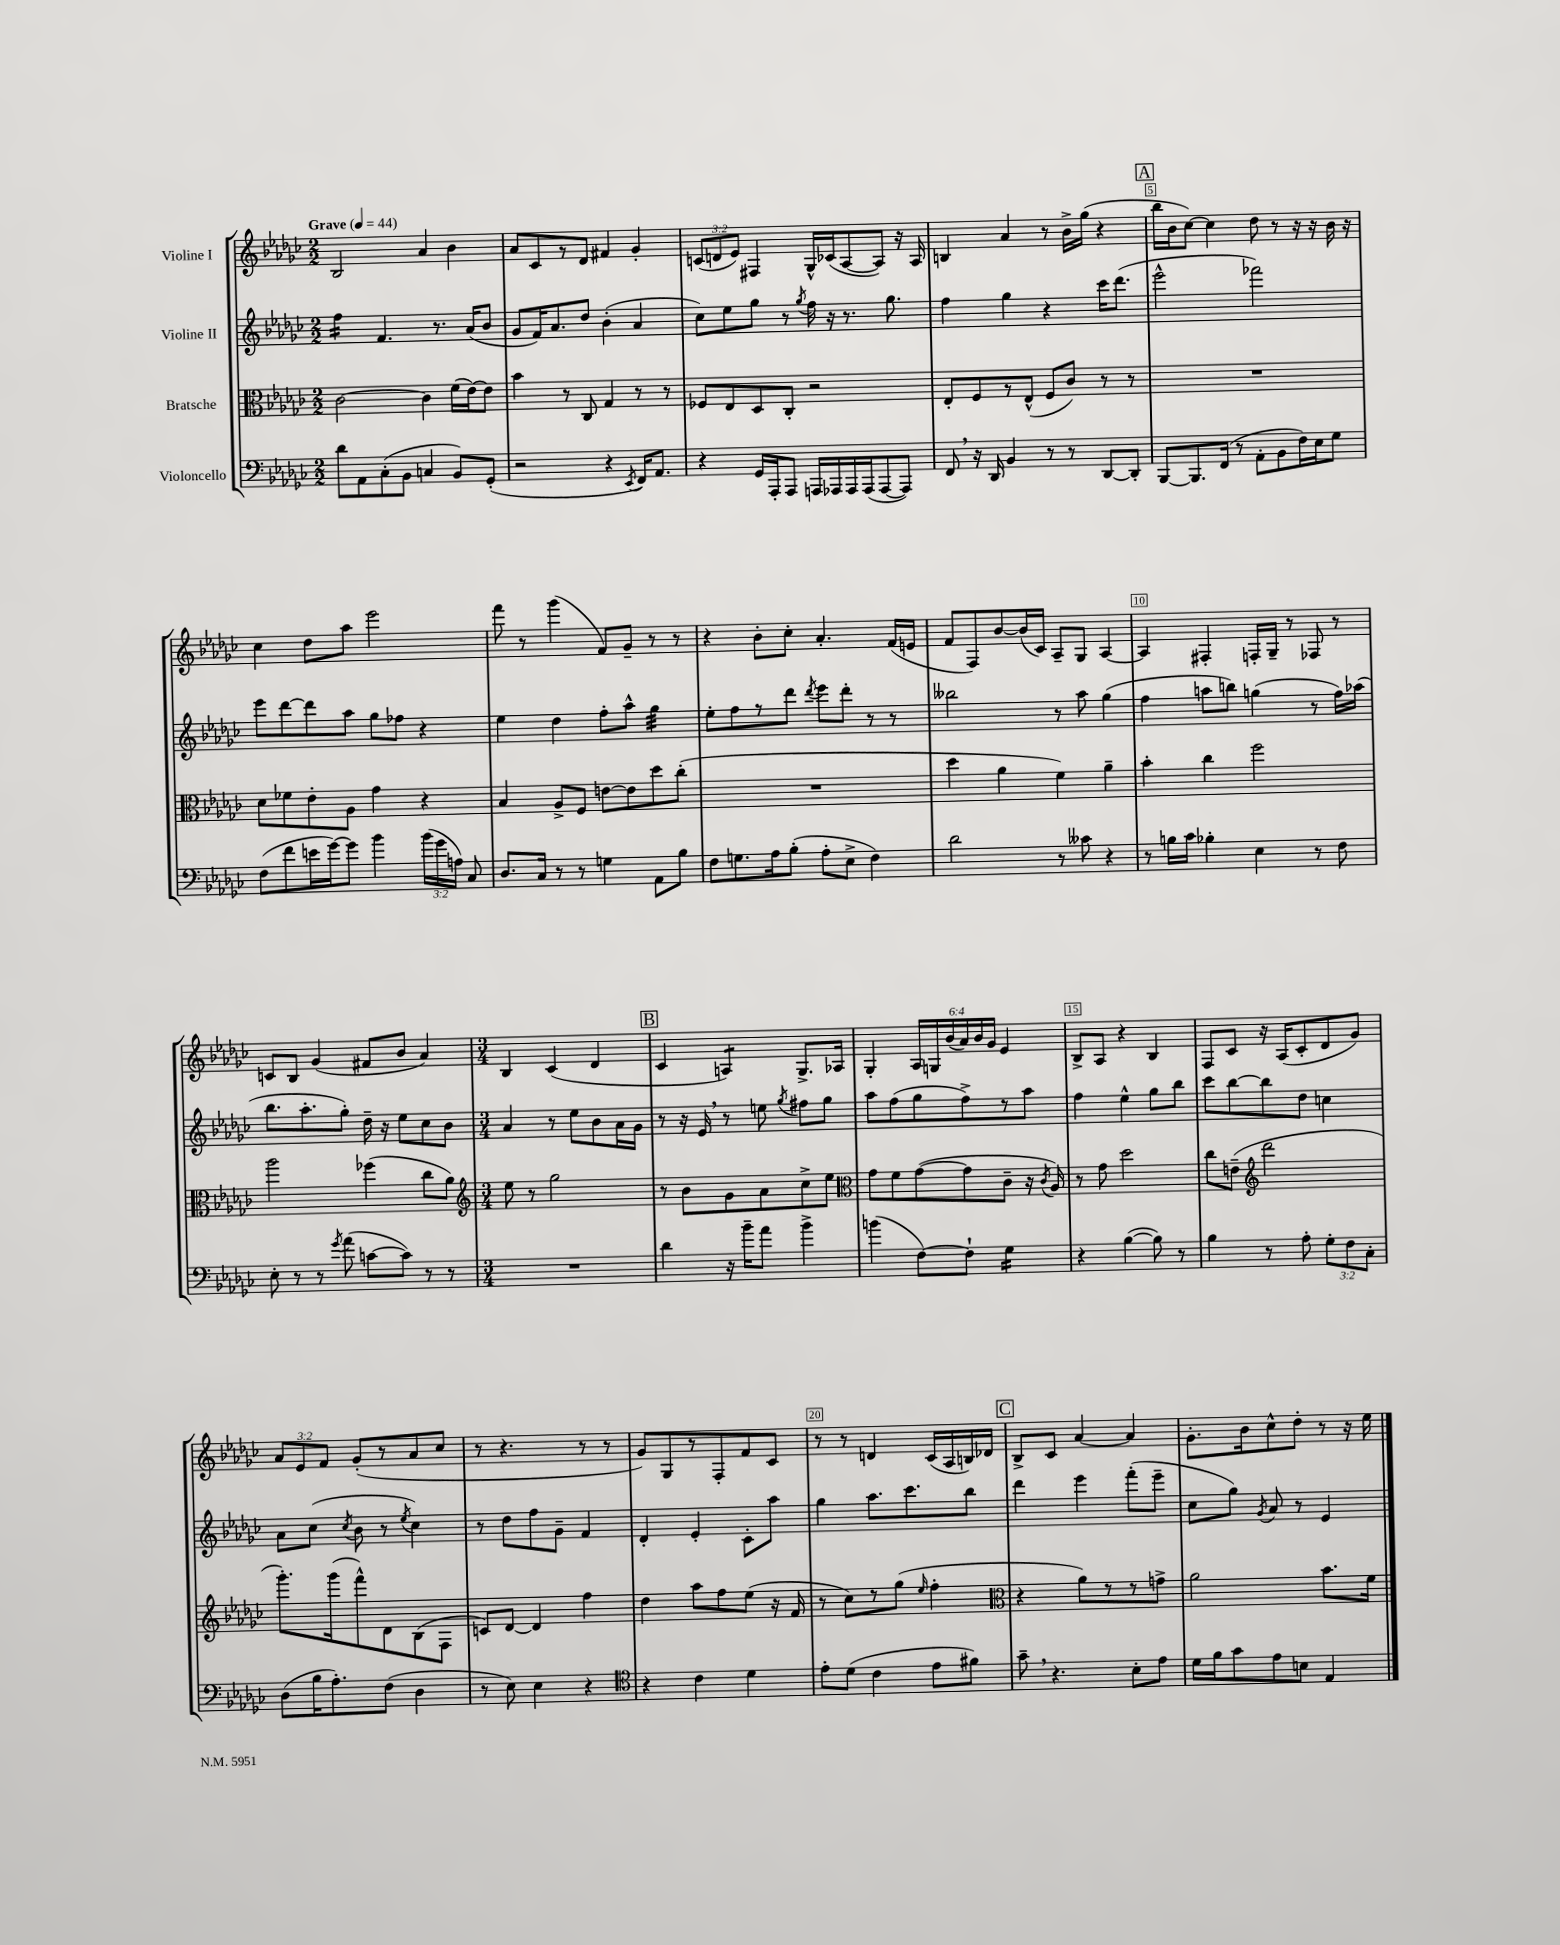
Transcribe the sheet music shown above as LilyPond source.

<<
\new StaffGroup <<
\new Staff = "s0" \with { instrumentName = "Violine I" } {
    \clef treble \key ges \major \numericTimeSignature \time 2/2 \override Staff.TupletNumber.text = #tuplet-number::calc-fraction-text \tempo "Grave" 4 = 44
    \autoBeamOff bes2 aes'4 bes'4 |
    aes'8[ ces'8 r8 des'8] fis'4 ges'4-. |
    \tuplet 3/2 { c'8[( d'8 ees'8]) } fis4 ges16[-^ ces'16( aes8~ aes8]) r16 aes16 |
    b4 aes'4 r8 bes'16[-> ges''16]( r4 |
    \mark \markup { \box "A" } bes''16[ bes'16 ces''8]~) ces''4 des''8 r8 r16 r16 bes'16 r16 |
    ces''4 des''8[ aes''8] ees'''2 |
    f'''8 r8 ges'''4( f'8[) ges'8]-- r8 r8 |
    r4 bes'8[-. ces''8]-. aes'4.-. f'16[( e'16] |
    f'8[ f8) bes'8~ bes'16( ces'16]) aes8[-- ges8] aes4~ |
    aes4 fis4-. f16[-. ges16]-- r8 fes8 r8 |
    c'8[ bes8] ges'4( fis'8[ bes'8] aes'4) |
    \numericTimeSignature \time 3/4 bes4 ces'4( des'4 |
    \mark \markup { \box "B" } ces'4 a4:8) ges8.[-> aes16] |
    ges4-. \tuplet 6/4 { aes16[ g16 bes'16( aes'16) bes'16 ges'16] } ees'4 |
    bes8[-> aes8] r4 bes4 |
    f8[ ces'8] r16 aes16[( ces'8-. des'8 ges'8]) |
    \tuplet 3/2 { aes'8[ ees'8 f'8] } ges'8[-.( r8 aes'8 ces''8] |
    r8 r4. r8 r8 |
    ges'8[) ges8 r8 f8-. f'8 ces'8] |
    r8 r8 d'4 ces'16[( aes16 b16) des'16] |
    \mark \markup { \box "C" } bes8[-> ces'8] aes'4~ aes'4 |
    ges'8.[-. bes'16 ces''8-^ des''8]-. r8 r16 ees''16 \bar "|." |
}
\new Staff = "s1" \with { instrumentName = "Violine II" } {
    \clef treble \key ges \major \numericTimeSignature \time 2/2
    \autoBeamOff f''4:16 f'4. r8. aes'16[( bes'8] |
    ges'8[ f'16) aes'8. des''8] bes'4-.( aes'4 |
    ces''8[) ees''8 ges''8] r8 \acciaccatura { ges''8 } f''16 r16 r8. ges''8. |
    f''4 ges''4 r4 ces'''16[ des'''8.]( |
    \mark \markup { \box "A" } ees'''2-^ fes'''2) |
    ees'''8[ des'''8~ des'''8 aes''8] ges''8[ fes''8] r4 |
    ees''4 des''4 f''8[-. aes''8]-^ ges''4:32 |
    ees''8[-. f''8 r8 des'''8] \acciaccatura { des'''8 } ees'''8[ des'''8]-. r8 r8 |
    beses''2 r8 aes''8 ges''4( |
    f''4 a''8[ b''8]) g''4( r8 f''16[) aes''16]( |
    bes''8.[ aes''8.-. ges''8]-.) des''16-- r16 ees''8[ ces''8 bes'8] |
    \numericTimeSignature \time 3/4 aes'4 r8 ees''8[ bes'8 aes'16 ges'16] |
    \mark \markup { \box "B" } r8 r16 ees'16 \breathe r8 e''8 \acciaccatura { ges''8 } fis''8[ ges''8] |
    aes''8[ f''8( ges''8 f''8->) r8 aes''8] |
    f''4 ees''4-^ ges''8[ bes''8] |
    ces'''8[ bes''8~ bes''8 des''8] c''4 |
    aes'8[ ces''8]( \acciaccatura { ces''8 } bes'8 r8 \acciaccatura { ees''8 } ces''4) |
    r8 des''8[ f''8 ges'8]-- f'4 |
    des'4-. ees'4-. ces'8[-. aes''8] |
    ges''4 aes''8.[ ces'''8. bes''8] |
    \mark \markup { \box "C" } des'''4 ees'''4 f'''8[-.( ees'''8]-- |
    ces''8[ ges''8]) \acciaccatura { ges'8 } aes'8 r8 ees'4 \bar "|." |
}
\new Staff = "s2" \with { instrumentName = "Bratsche" } {
    \clef alto \key ges \major \numericTimeSignature \time 2/2
    \autoBeamOff ces'2~ ces'4 f'16[( ees'16~) ees'8] |
    bes'4 r8 ces8 ges4 r8 r8 |
    fes8[ ees8 des8 ces8]-. r2 |
    ees8[-. f8 r8 ees8]-^( f8[ ces'8]) r8 r8 |
    \mark \markup { \box "A" } R1 |
    des'8[ fes'8 ees'8-. aes8] ges'4 r4 |
    bes4 aes8[-> f8] e'8[~ e'8 des''8 ces''8]-.( |
    R1 |
    des''4 aes'4 f'4) aes'4-- |
    bes'4-. ces''4 f''2 |
    aes''2 fes''4( ces''8[ aes'8]) |
    \numericTimeSignature \time 3/4 \clef treble ees''8 r8 ges''2 |
    \mark \markup { \box "B" } r8 bes'8[ ges'8 aes'8 ces''8-> ees''8] |
    \clef alto ges'8[ f'8 ges'8~( ges'8 ces'8]-- r16 \acciaccatura { ces'8 } aes16) |
    r8 ges'8 des''2 |
    ces''8[ e'8]--( \clef treble des'''2 |
    ges'''8.[-.) ges'''16( f'''8-^) des'8 bes8( f8] |
    c'8[) des'8]~ des'4 f''4 |
    des''4 aes''8[ f''8 ees''8]( r16 f'16 |
    r8 ces''8[) r8 ges''8]( \grace { ees''16 } f''4-. |
    \mark \markup { \box "C" } \clef alto r4 aes'8[) r8 r8 g'8]-> |
    aes'2 bes'8.[ f'16] \bar "|." |
}
\new Staff = "s3" \with { instrumentName = "Violoncello" } {
    \clef bass \key ges \major \numericTimeSignature \time 2/2 \override Staff.TupletNumber.text = #tuplet-number::calc-fraction-text
    \autoBeamOff des'8[ aes,8 ces8-.( bes,8] c4 bes,8[) ges,8]-.( |
    r2 r4 \acciaccatura { ees,8 } f,16[) aes,8.] |
    r4 ges,16[ aes,,16-. aes,,8] a,,16[ aes,,16 aes,,16 aes,,16( aes,,8~ aes,,8]) |
    f,8 \breathe r16 des,16 bes,4 r8 r8 des,8[~ des,8]-. |
    \mark \markup { \box "A" } bes,,8[~ bes,,8. f,16]( r8 aes,8[-. bes,8 f16) ees16 ges8] |
    f8[( f'8 e'16 ges'16~) ges'8] bes'4 \tuplet 3/2 { bes'16[( ges'16 a16]) } ces8 |
    des8.[ ces16] r8 r8 g4 aes,8[ bes8] |
    f8[ g8. aes16 bes8]-.( aes8[-. ees8]-> f4) |
    des'2 r8 ceses'8 r4 |
    r8 b16[ ces'16] bes4-. ees4 r8 f8 |
    ees8-. r8 r8 \acciaccatura { ges'8 } aes'8( c'8[~ c'8]) r8 r8 |
    \numericTimeSignature \time 3/4 R2. |
    \mark \markup { \box "B" } des'4 r16 bes'16[-- aes'8] bes'4-> |
    b'4( f8[~) f8]-! ges4:16 |
    r4 bes4~( bes8) r8 |
    bes4 r8 aes8-. \tuplet 3/2 { ges8[-. f8 ces8]-. } |
    des8[( bes16 aes8.-.) f8]( des4 |
    r8 ees8) ees4 r4 |
    \clef tenor r4 ces'4 des'4 |
    ees'8[-. des'8]( ces'4 ees'8[ fis'8]) |
    \mark \markup { \box "C" } ges'8-- \breathe r4. bes8[-. ees'8] |
    des'16[ f'16 ges'8 ees'8 b8] ees4 \bar "|." |
}
>>
>>
\layout { \context { \Score \override BarNumber.break-visibility = ##(#f #t #t) barNumberVisibility = #(every-nth-bar-number-visible 5) \override BarNumber.stencil = #(make-stencil-boxer 0.1 0.3 ly:text-interface::print) } }
